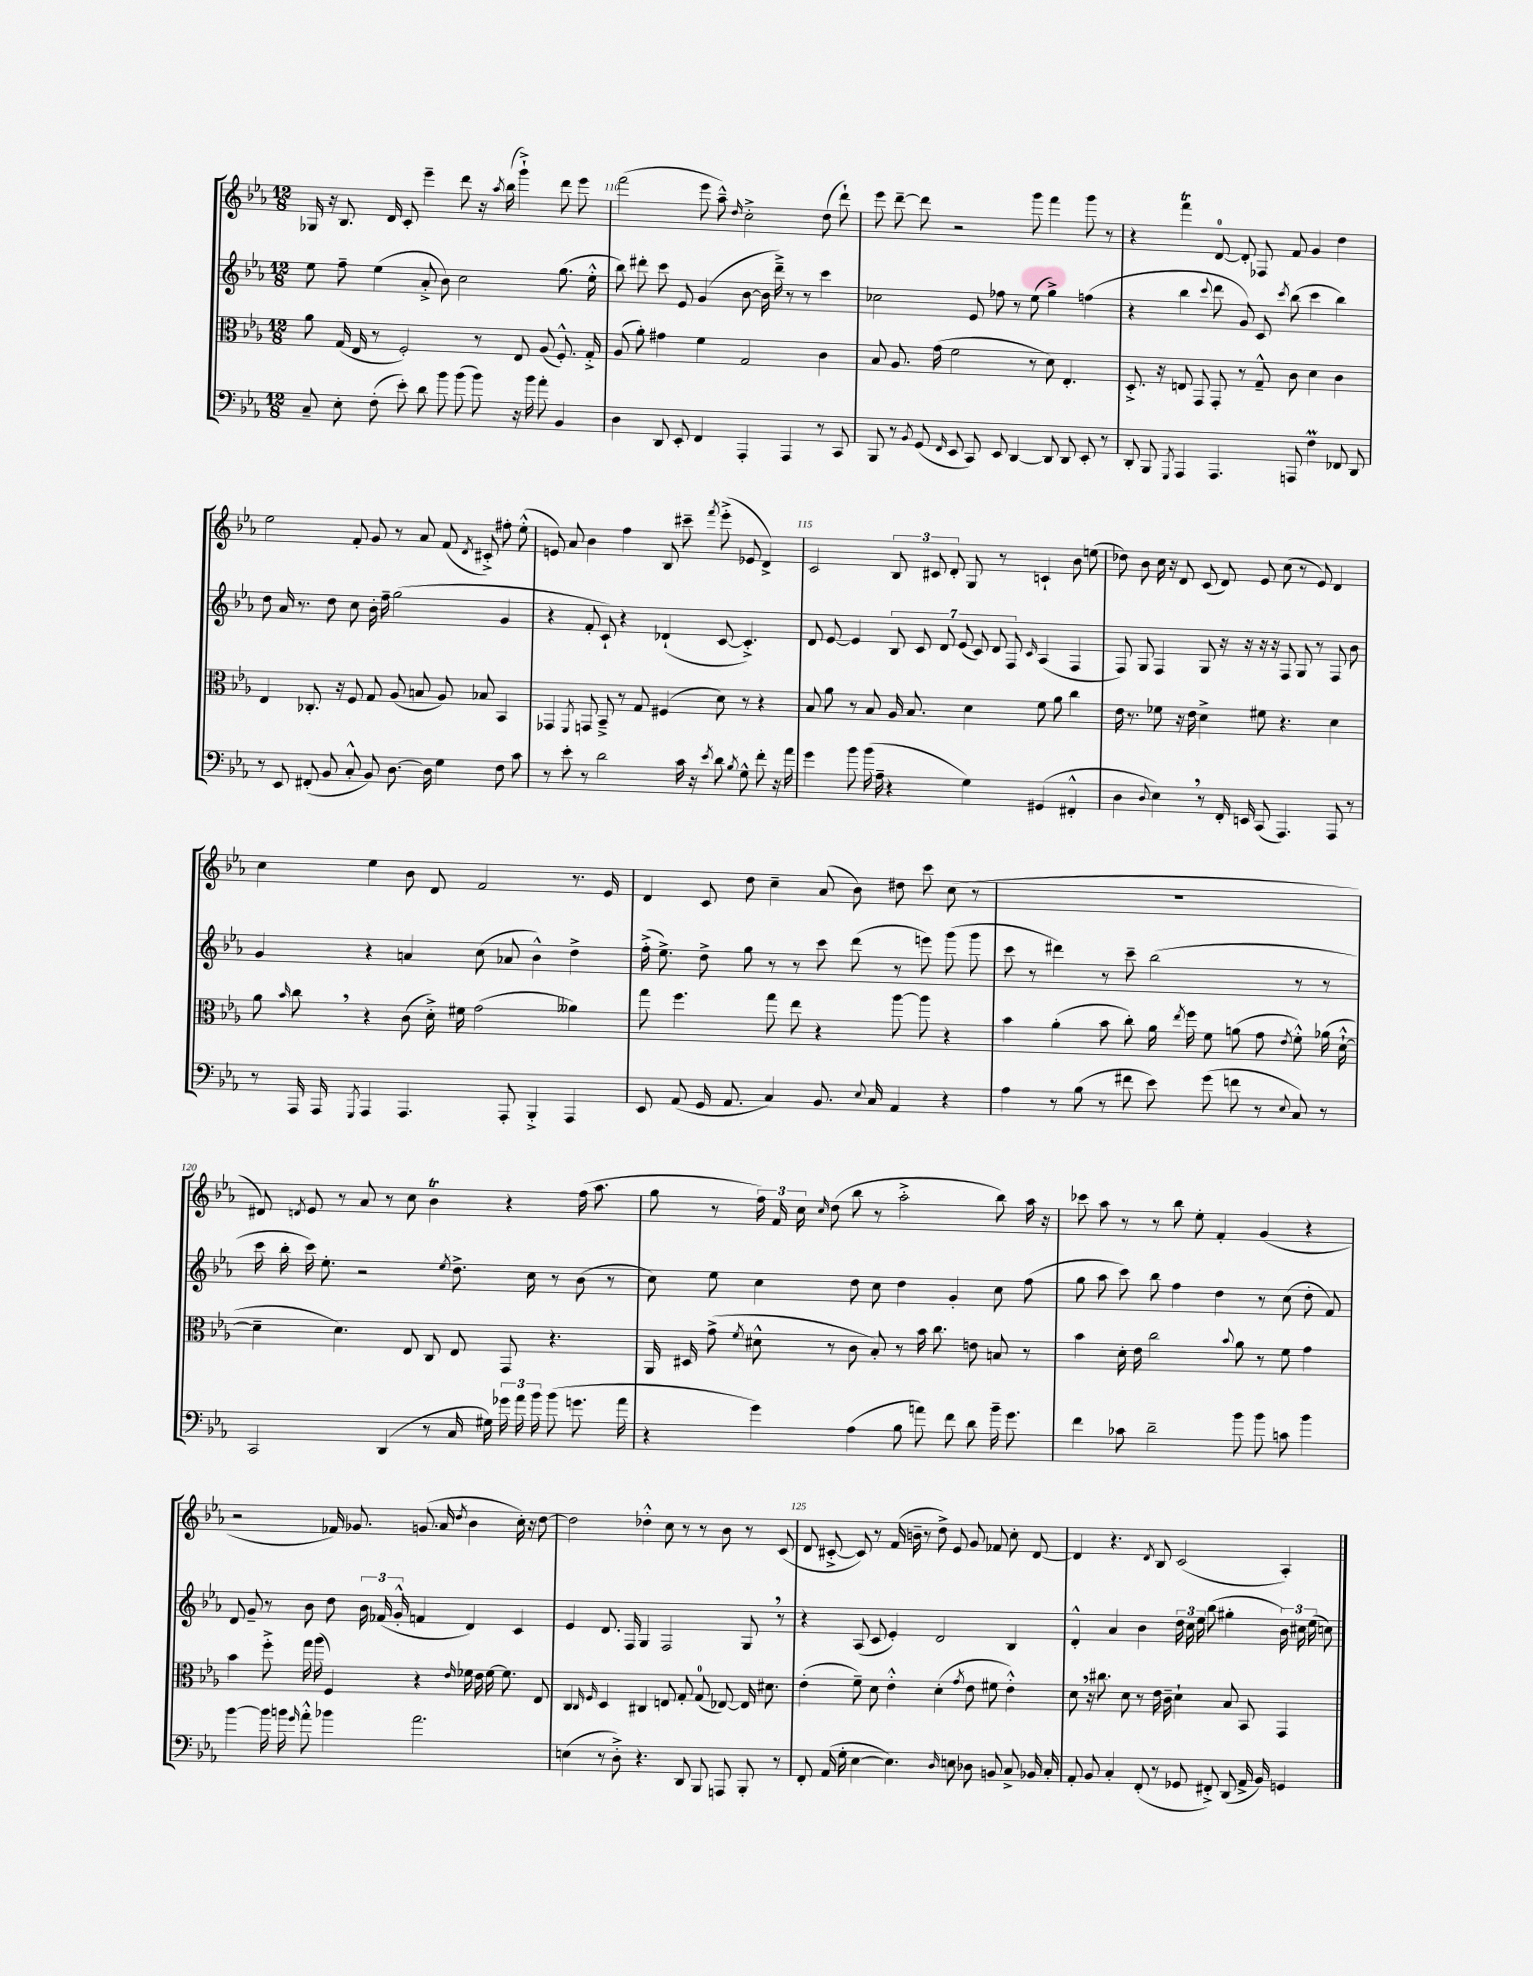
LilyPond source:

<<
\new StaffGroup <<
\new Staff = "s0" {
    \clef treble \key ees \major \numericTimeSignature \time 12/8
    \autoBeamOff ges16 r16 bes8. d'16 c'8-. ees'''4-- d'''8 r16 \acciaccatura { aes''8 } bes''16( g'''4-!->) d'''8 ees'''8 |
    f'''2( ees'''8 aes''8---^) \grace { d''16 } c''2-.-> d''8( d'''8-!) |
    ees'''8 d'''8~-- d'''8 r2 g'''8 f'''4 g'''8 r8 |
    r4 f'''4\trill d'8-0~ d'8-. fes8 f'8 g'4 d''4 |
    ees''2 f'8-. g'8 r8 aes'8 f'8( \acciaccatura { d'8 } cis'8-.->) fis''8-. ees''8-.-^( |
    e'8) aes'8 bes'4 f''4 bes8 cis'''8-- \acciaccatura { f'''8 } ees'''8-.->( ees'8 d'4->) |
    c'2 \tuplet 3/2 { bes8 cis'8 d'8-. } g8 r8 c'4-! bes'8 e''8( |
    des''8) bes'8 c''16 r16 d'8 c'8( d'8) ees'8 c''8( r8 ees'8) d'4 |
    c''4 ees''4 bes'8 d'8 f'2 r8. ees'16 |
    d'4 c'8 d''8 c''4-- aes'8( bes'8) dis''8 c'''8 c''8( r8 |
    R1. |
    dis'8) \acciaccatura { d'8 } ees'8 r8 aes'8 r8 c''8 bes'4\trill r4 f''16( aes''8. |
    g''8 r8 \tuplet 3/2 { f''16) f'16 c''16 } \grace { c''16 } d''8( bes''8 r8 aes''2-.-> bes''8) aes''16 r16 |
    ces'''8 aes''8 r8 r8 bes''8 ees''8-. f'4-. g'4( r4 |
    r2 fes'16) ges'8. g'8.( aes'16 \acciaccatura { d''8 } bes'4 c''16-.) r16 d''8~ |
    d''2 des''4-.-^ c''8 r8 r8 bes'8 r8 c'8( |
    d'8 cis'8~-.-> cis'8) r8 f'16( b'16-- r8 d''8->) ees'8 g'8 fes'8 c''8-. d'8~ |
    d'4 r4. \acciaccatura { d'8 } bes8 c'2( aes4-.) \bar "|." |
}
\new Staff = "s1" {
    \clef treble \key ees \major \numericTimeSignature \time 12/8
    \autoBeamOff ees''8 f''8-- ees''4( aes'8-.-> bes'8) c''2 g''8.( ees''16-.-^ |
    bes''8) dis'''8-. c'''8 ees'8 g'4( bes'8~ bes'16 dis'''16--->) r8 r8 c'''4 |
    ces''2 ees'8 fes''8 r8 ees''8( g''4->) f''4( |
    r4 bes''4 \appoggiatura { c'''8 } d'''8 g'8) c'8 \acciaccatura { c'''8 } bes''8( c'''4 bes''4) |
    d''8 aes'16 r8. d''8 c''8 bes'16-. f''16-- g''2( g'4 |
    r4 f'8-. c'8-!) r4 des'4-!( c'8~ c'4.-.->) |
    d'8 ees'8~ ees'4 \tuplet 7/4 { bes8 c'8 d'8 ees'8( c'8) d'8 f8 } \grace { c'16 } aes4( f4 |
    f8) g8 f4 g8 r16 r16 r16 r16 f8 g8 r8 f8 bes'8 |
    g'4 r4 a'4 c''8( aes'8 bes'4-^) d''4-> |
    f''16-.->( ees''8.->) d''8-> g''8 r8 r8 c'''8 d'''8( r8 e'''8) g'''8( g'''8 |
    c'''8 r8 dis'''4) r8 c'''8-- bes''2( r8 r8 |
    c'''16 bes''16-. c'''16) ees''8.-. r2 \acciaccatura { ees''8 } d''8.-> c''16 r8 bes'8( r8 |
    c''8) ees''8 c''4 d''8 c''8 d''4 g'4-. c''8 f''8( |
    g''8 aes''8 c'''8) bes''8 f''4 d''4 r8 c''8( d''8-. f'8) |
    d'8 g'8-- r8 bes'8 d''8 \tuplet 3/2 { bes'16 fes'16( g'16-.-^ } f'4 d'4) c'4 |
    ees'4 d'8. f16 g4 f2 g8 \breathe r8 |
    r4 aes8( c'8 ees'4-.) d'2 bes4 |
    d'4-.-^ aes'4 bes'4 \tuplet 3/2 { d''16 c''16 ees''16 } bes''8( gis''4-. \tuplet 3/2 { bes'16) cis''16 ees''16( } c''8) \bar "|." |
}
\new Staff = "s2" {
    \clef alto \key ees \major \numericTimeSignature \time 12/8
    \autoBeamOff aes'8 g16( ees16 r8 f2-.) r8 ees8 aes8( f8.-.-^) g16-.-> |
    aes8( aes'8-.) gis'4 f'4 g2 c'4 |
    bes8 aes8. g'16( f'2 r8 d'8) ees4.-. |
    d8.-.-> r16 e8 g,8 g,8-. r8 g8---^ c'8 d'4 c'4 |
    ees4 ces8.-. r16 f8 g8 aes8( b8 aes8) bes8 bes,4 |
    ges,4 \acciaccatura { f,8 } g,8 bes,8---> r8 g8 fis4( d'8) r8 r4 |
    bes8 aes'8 r8 bes8 aes16 bes8. d'4 f'8 aes'8 c''4 |
    ees'16 r8. fes'8 r16 ees'16 d'4-> fis'8 r4. d'4 |
    aes'8 \grace { bes'16 } c''8 \breathe r4 c'8( d'16-.->) fis'16 g'2( aeses'4) |
    g''8 f''4. g''8 ees''8 r4 aes''8~ aes''8 r4 |
    bes'4 aes'4-.( bes'8 c''8-.) aes'16 \acciaccatura { ees''8 } f''16 f'8 a'8( g'8 \acciaccatura { ees'8 } f'8-.-^) aes'16( d'16~-!-^ |
    d'4-- d'4.) ees8 c8 ees8 g,8 r4. |
    aes,16 dis16 g'8->( \acciaccatura { f'8 } dis'8-^ r8 c'8 bes8-.) r8 bes'16 c''8. e'8 b8 r8 |
    bes'4 d'16-. ees'16 c''2 \appoggiatura { bes'8 } aes'8 r8 f'8 g'4 |
    bes'4 f''8-.-> g''16 aes''16( f4) r4 \grace { ees'16 } fes'16 ees'16 fes'16~ fes'8. ees8 |
    c4 \grace { c16 f16 } d4 cis4 e8 g8-. g8-0( ees8~) ees16 dis'8. |
    ees'4-.( f'8--) d'8 ees'4-.-^ d'4-.( \acciaccatura { g'8 } ees'8 fis'8 ees'4-.-^) |
    d'8 \breathe r16 cis''8. d'8 r8 ees'16 c'16-- d'4-! bes8 bes,8 g,4 \bar "|." |
}
\new Staff = "s3" {
    \clef bass \key ees \major \numericTimeSignature \time 12/8
    \autoBeamOff c8-- ees8-. f8-.( ees'8-.) d'8 bes'8 bes'8( bes'8) r16 bes'16 aes'8-. bes,4 |
    d4 d,8 ees,8-. f,4 aes,,4-. aes,,4 r8 c,8 |
    bes,,8 r8 \acciaccatura { bes,8 } g,8( \grace { f,16 } ees,8 c,8) ees,8 d,4~ d,8 d,8 ees,8-. r8 |
    d,8-. bes,,8 \acciaccatura { g,,8 } aes,,4 aes,,4. a,,8 f4\prall fes,8 d,8 |
    r8 ees,8 fis,8-.( bes,8 c8-.-^ bes,8) d8.~ d16 g4 f8 c'8 |
    r8 ees'8-. r8 d'2 c'16 r16 \acciaccatura { ees'8 } d'8 \acciaccatura { bes8 } g8-^ f'8-. r16 aes'16 |
    g'4 bes'8 bes'16( aes16-- r4 g4) gis,4( fis,4-.-^ |
    d4 \appoggiatura { d8 } ees4) \breathe r8 f,16-. e,16 c,8( aes,,4.) aes,,8 r8 |
    r8 aes,,16 aes,,16 \acciaccatura { g,,8 } aes,,4 aes,,4. aes,,8-. bes,,4-.-> aes,,4 |
    ees,8 aes,8( g,16 aes,8. c4) bes,8. \appoggiatura { ees8 } c16 aes,4 r4 |
    aes4 r8 bes8( r8 fis'8 ees'8) g'8( f'8 r8 \appoggiatura { ees8 } c8) r8 |
    c,2 d,4( r8 c16 gis16) \tuplet 3/2 { ges'16 aes'16 bes'16 } bes'8( g'8. aes'16 |
    r4 g'4) aes4( bes8 a'8) f'8 d'8 bes'16-- g'8. |
    f'4 ces'8 d'2-- bes'8 bes'8 c'8 bes'4 |
    bes'4~ bes'16 b'16 \grace { g'16 } aes'8-.-^ bes'4 aes'2. |
    e4( r8 d8-.->) r4. d,8 bes,,8 a,,8 bes,,8-. r8 |
    f,8-. aes,16( g16-. ees4~ ees4.) \grace { d16 } e8 des8 b,8 c8-> bes,16 c16-. |
    aes,8-. bes,8 c4-. f,8-.( r8 ges,8 fis,8-.->) d,8( aes,16-> bes,16) g,4 \bar "|." |
}
>>
>>
\layout { \context { \Score currentBarNumber = #109 \override BarNumber.break-visibility = ##(#f #t #t) barNumberVisibility = #(every-nth-bar-number-visible 5) } }
